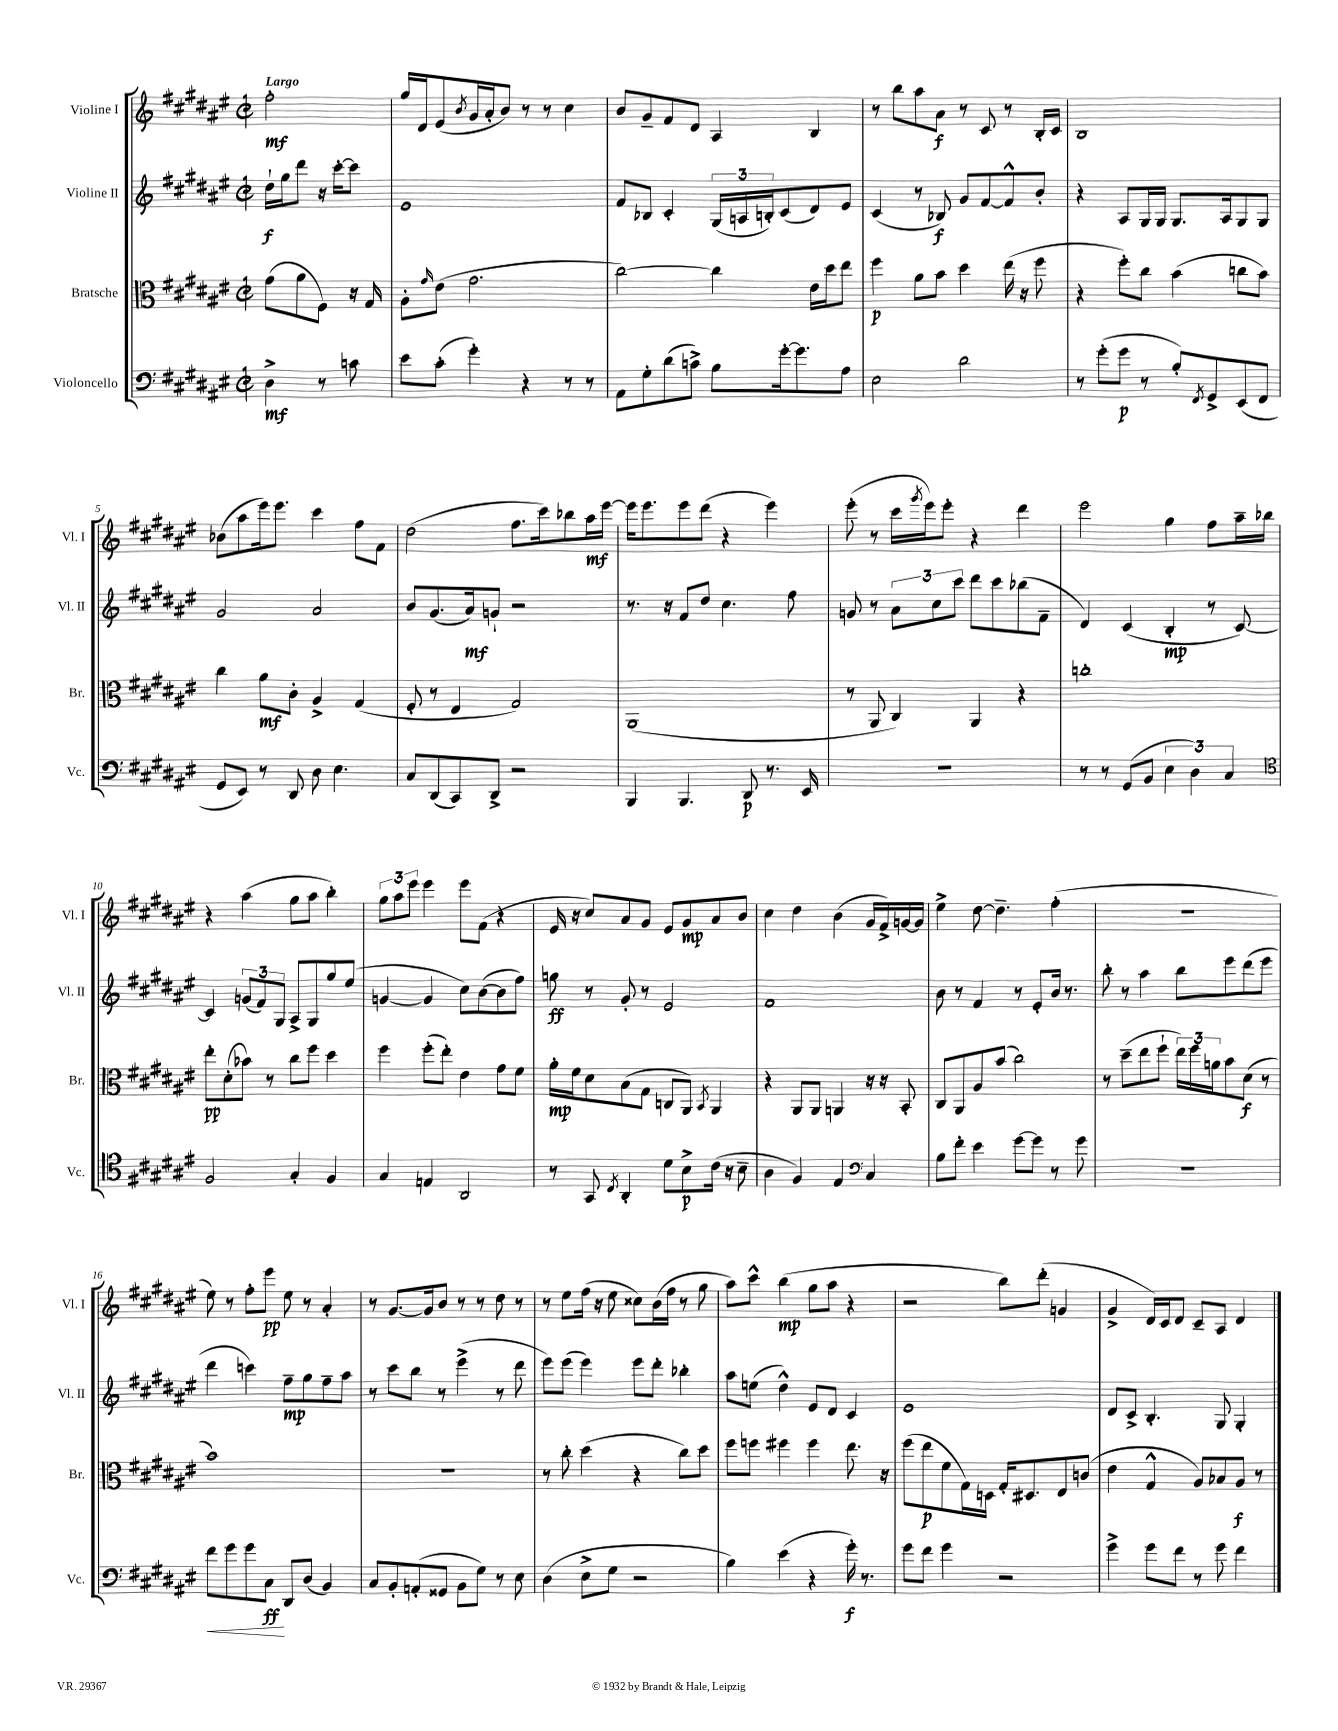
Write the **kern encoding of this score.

**kern	**kern	**kern	**kern
*staff4	*staff3	*staff2	*staff1
*clefF4	*clefC3	*clefG2	*clefG2
*k[f#c#g#d#a#e#]	*k[f#c#g#d#a#e#]	*k[f#c#g#d#a#e#]	*k[f#c#g#d#a#e#]
*M2/2	*M2/2	*M2/2	*M2/2
*met(c|)	*met(c|)	*met(c|)	*met(c|)
4D#^	(8g#	16dd#`	2ff#'
.	.	16gg#	.
.	8a#	8ddd#	.
8r	8F#)	16r	.
.	.	[16ccc#'	.
8c	16r	8ccc#]	.
.	16G#	.	.
=	=	=	=
8e#	8A#'	1e#	16gg#
.	.	.	16d#
.	16qqg#	.	.
(8c#'	(8e#	.	(8e#
.	.	.	8qb
4g#')	2.g#	.	16g#
.	.	.	16a#'
.	.	.	8b)
4r	.	.	8r
.	.	.	8r
8r	.	.	4cc#
8r	.	.	.
=	=	=	=
8AA#	[2cc#)	8f#	8b
8G#'	.	8B-	8g#~
(8d#	.	4c#'	8f#
8c^)	.	.	8d#
8B	4cc#]	(24G#	4A#
.	.	24A	.
.	.	24B')	.
[16g#'	.	(8c#	.
8.g#]	.	.	.
.	16e#	8d#)	4B
.	16dd#	.	.
8A#	8ee#	8e#	.
=	=	=	=
2E#	4ff#	(4c#	8r
.	.	.	8bb
.	8a#	8r	8aa#
.	8b	8B-)	8a#
2d#	4dd#	8g#	8r
.	.	[8f#	8c#
.	(16ee#	8f#^^]	8r
.	16r	.	.
.	8ff#	8b'	16B'
.	.	.	16c#
=	=	=	=
8r	4r	4r	1B
(8g#'	.	.	.
8g#	8ff#')	8A#	.
8r	8cc#	16G#	.
.	.	16G#	.
8B')	(4b	8.G#	.
8qFF#	.	.	.
8GG#^	.	.	.
.	.	16A#	.
(8EE#	8cc	8G#	.
8FF#	8b)	8G#	.
=	=	=	=
8GG#	4cc#	2g#	(8b-
8EE#)	.	.	8aa#
8r	8a#	.	16eee#)
.	.	.	8.eee#
8DD#	8c#'	.	.
8D#	4A#^	2a#	4ccc#
4.E#	.	.	.
.	(4G#	.	8ff#
.	.	.	8f#
=	=	=	=
8C#	8F#'	8b	(2dd#
(8DD#	8r	(8.g#	.
8CC#)	4E#	.	.
.	.	16a#)	.
8DD#^	.	8g`	.
2r	2G#)	2r	8.ff#
.	.	.	16ccc#)
.	.	.	8bb-
.	.	.	16aa#
.	.	.	[16eee#
=	=	=	=
4BBB	(1AA#	8.r	16eee#]
.	.	.	8.eee#
.	.	16r	.
4.BBB	.	8f#	8eee#
.	.	8dd#	(8ddd#
.	.	4.cc#	4r
8DD#	.	.	.
8.r	.	.	4eee#)
.	.	8ff#	.
16EE#	.	.	.
=	=	=	=
1r	8r	8g	(8eee#'
.	8AA#	8r	8r
.	4C#)	12a#	16ccc#
.	.	.	8qggg#
.	.	.	16eee#)
.	.	12cc#	.
.	.	.	8eee#'
.	.	12ccc#	.
.	4AA#	8ddd#	4r
.	.	8ccc#	.
.	4r	(8bb-	4ddd#
.	.	8f#~	.
=	=	=	=
8r	1cc'	4d#)	2eee#
8r	.	.	.
(8GG#	.	(4c#	.
8BB	.	.	.
6E#	.	4B'	4gg#
6D#)	.	.	.
.	.	8r	8ff#
6C#	.	.	.
.	.	[8c#)	16aa#~
.	.	.	16bb-
=	=	=	=
*clefC4	*	*	*
2F#	8ee#'	4c#]	4r
.	(8d#'	.	.
.	8b-)	(12g	(4aa#
.	.	12f#)	.
.	8r	.	.
.	.	12G#	.
4G#'	8cc#	8A#^	8gg#
.	8ff#	8G#	8aa#
4F#	4dd#	8gg#	4bb')
.	.	(8ee#	.
=	=	=	=
4G#	4ff#	[4g	12gg#
.	.	.	12aa#
.	.	.	12eee#
4E	(8ff#'	4g]	4eee#
.	8ee#')	.	.
2AA#	4e#	8cc#)	8eee#
.	.	([8b	(8f#
.	8g#	8b]	4r
.	8f#	8ff#)	.
=	=	=	=
8r	16a#'	8gg	16e#
.	16f#	.	16r
8GG#	8d#	8r	8cc#)
8qC#	.	.	.
4AA#'	(8B	8g#'	8a#
.	8G#	8r	8g#
8d#	8C	2e#	8e#
8B^	8AA#)	.	8g#
.	8qBB	.	.
(16c#	4AA#	.	8a#
16r	.	.	.
8B~	.	.	8b
=	=	=	=
4A#	4r	1f#	4cc#
4F#)	8AA#	.	4dd#
.	8AA#	.	.
4E#	4AA	.	(4b
*clefF4	*	*	*
4C#	16r	.	16g#
.	16r	.	16f#^)
.	8BB'	.	[16g
.	.	.	16g]
=	=	=	=
8B	8C#	8b	4ee#^
8f#'	8AA#	8r	.
4e#	8A#	4f#	[8dd#
.	(8b	.	4.dd#~]
[8g#	2cc#)	8r	.
8g#]	.	8e#'	.
8r	.	16b	(4ff#'
.	.	8.r	.
8g#	.	.	.
=	=	=	=
1r	8r	8bb'	1r
.	(8dd#~	8r	.
.	8ee#	4aa#	.
.	8ff#`	.	.
.	24ee#)	8bb	.
.	24ff#	.	.
.	24a	.	.
.	8b	8eee#	.
.	(8d#	(8ddd#	.
.	8r	8eee#	.
=	=	=	=
8f#	1b)	4ddd#	8ee#)
8g#	.	.	8r
8g#	.	4ccc)	8ff#'
8C#	.	.	8eee#
8DD#	.	8ff#~	8ee#
(8D#	.	8gg#	8r
4BB)	.	8ff#~	4a#'
.	.	8aa#	.
=	=	=	=
8C#	1r	8r	8r
8BB'	.	8ccc#	[8.g#
(8AA'	.	8bb	.
.	.	.	16g#]
8GG##	.	8r	8b
8BB	.	(4eee#^	8r
8G#)	.	.	8r
8r	.	8r	8dd#
8E#	.	8ddd#	8r
=	=	=	=
(4D#	8r	8eee#)	8r
.	8cc#'	(8eee#	8ee#
8E#^	(4dd#	4eee#)	(16ff#
.	.	.	16r
8G#	.	.	8ee#
2r	4r	8eee#	8cc##)
.	.	8ddd#'	(16b
.	.	.	16ff#
.	8cc#)	4bb-'	8r
.	8dd#	.	8gg#
=	=	=	=
4B)	8ff#	8aa#	8aa#)
.	8ff	(8ee	8ccc#^^
(4e#	4ff#	4dd#^^)	(4bb
4r	4ff#	8e#	8gg#
.	.	8d#	8aa#
16g#')	8.ee#	4c#	4r
8.r	.	.	.
.	16r	.	.
=	=	=	=
8g#	(8ff#	1e#	2r
8f#	8ee#	.	.
4g#	8f#	.	.
.	16G#)	.	.
.	16D	.	.
2r	16G#'	.	8bb)
.	8.D#	.	.
.	.	.	(8ddd#'
.	8E#	.	4g
.	(8c	.	.
=	=	=	=
4g#^	4e#	8d#	4g#^
.	.	8c#^	.
8g#	4G#^^	4.B'	16d#)
.	.	.	16c#
8f#	.	.	8d#
8r	8A#)	.	8c#~
8g#	8B-	8G#	8A#
4f#	8A#	4G#'	4d#
.	8r	.	.
==	==	==	==
*-	*-	*-	*-
